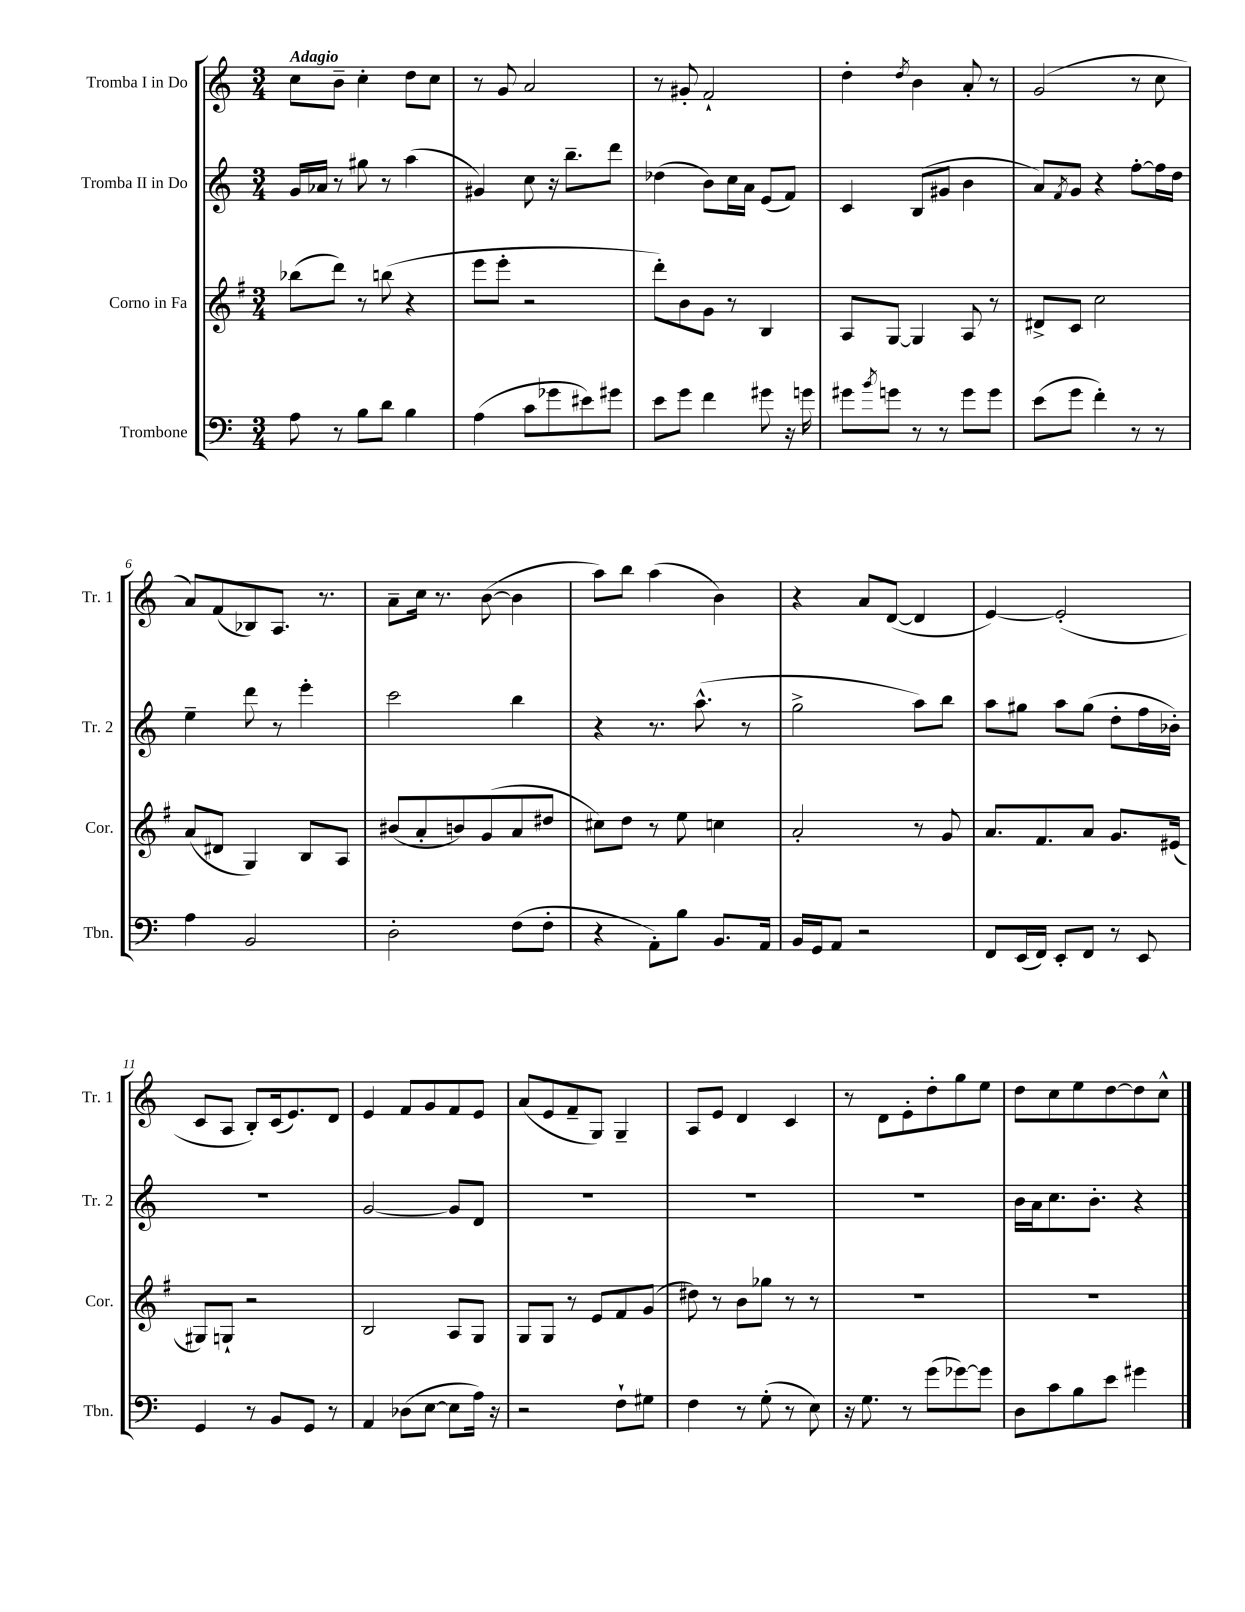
<<
\new StaffGroup <<
\new Staff = "s0" \with { instrumentName = "Tromba I in Do" shortInstrumentName = "Tr. 1" } {
    \clef treble \key c \major \numericTimeSignature \time 3/4 \tempo "Adagio"
    c''8 b'8-- c''4-. d''8 c''8 |
    r8 g'8 a'2 |
    r8 gis'8-. f'2-! |
    d''4-. \acciaccatura { d''8 } b'4 a'8-. r8 |
    g'2( r8 c''8 |
    a'8) f'8( bes8) a8. r8. |
    a'8-- c''16 r8. b'8~( b'4 |
    a''8) b''8 a''4( b'4) |
    r4 a'8 d'8~( d'4 |
    e'4~) e'2-.( |
    c'8 a8 b8-.) c'16( e'8.) d'8 |
    e'4 f'8 g'8 f'8 e'8 |
    a'8( e'8 f'8-- g8) g4-- |
    a8 e'8 d'4 c'4 |
    r8 d'8 e'8-. d''8-. g''8 e''8 |
    d''8 c''8 e''8 d''8~ d''8 c''8-^ \bar "|." |
}
\new Staff = "s1" \with { instrumentName = "Tromba II in Do" shortInstrumentName = "Tr. 2" } {
    \clef treble \key c \major \numericTimeSignature \time 3/4
    g'16 aes'16 r8 gis''8 r8 a''4( |
    gis'4) c''8 r16 b''8.-- d'''8 |
    des''4( b'8) c''16 a'16 e'8( f'8) |
    c'4 b8( gis'8 b'4 |
    a'8) \acciaccatura { f'8 } g'8 r4 f''8~-. f''16 d''16 |
    e''4-- d'''8 r8 e'''4-. |
    c'''2 b''4 |
    r4 r8. a''8.-^( r8 |
    g''2-> a''8) b''8 |
    a''8 gis''8 a''8 gis''8( d''8-. f''16 bes'16-.) |
    R2. |
    g'2~ g'8 d'8 |
    R2. |
    R2. |
    R2. |
    b'16 a'16 c''8. b'8.-. r4 \bar "|." |
}
\new Staff = "s2" \with { instrumentName = "Corno in Fa" shortInstrumentName = "Cor." } {
    \clef treble \key g \major \numericTimeSignature \time 3/4
    bes''8( d'''8) r8 b''8( r4 |
    e'''8 e'''8-. r2 |
    d'''8-.) b'8 g'8 r8 b4 |
    a8 g8~ g4 a8 r8 |
    dis'8-> c'8 c''2 |
    a'8( dis'8 g4) b8 a8 |
    bis'8( a'8-. b'8) g'8( a'8 dis''8 |
    cis''8) d''8 r8 e''8 c''4 |
    a'2-. r8 g'8 |
    a'8. fis'8. a'8 g'8. eis'16( |
    gis8) g8-! r2 |
    b2 a8 g8 |
    g8 g8 r8 e'8 fis'8 g'8( |
    dis''8) r8 b'8 ges''8 r8 r8 |
    R2. |
    R2. \bar "|." |
}
\new Staff = "s3" \with { instrumentName = "Trombone" shortInstrumentName = "Tbn." } {
    \clef bass \key c \major \numericTimeSignature \time 3/4
    a8 r8 b8 d'8 b4 |
    a4( c'8 ges'8 eis'8) gis'8 |
    e'8 g'8 f'4 gis'8 r16 g'16 |
    gis'8 \acciaccatura { b'8 } g'8 r8 r8 g'8 g'8 |
    e'8( g'8 f'4-.) r8 r8 |
    a4 b,2 |
    d2-. f8( f8-. |
    r4 a,8-.) b8 b,8. a,16 |
    b,16 g,16 a,8 r2 |
    f,8 e,16( f,16) e,8-. f,8 r8 e,8 |
    g,4 r8 b,8 g,8 r8 |
    a,4 des8( e8~ e8 a16) r16 |
    r2 f8-! gis8 |
    f4 r8 g8-.( r8 e8) |
    r16 g8. r8 g'8( ges'8~) ges'8 |
    d8 c'8 b8 e'8 gis'4 \bar "|." |
}
>>
>>
